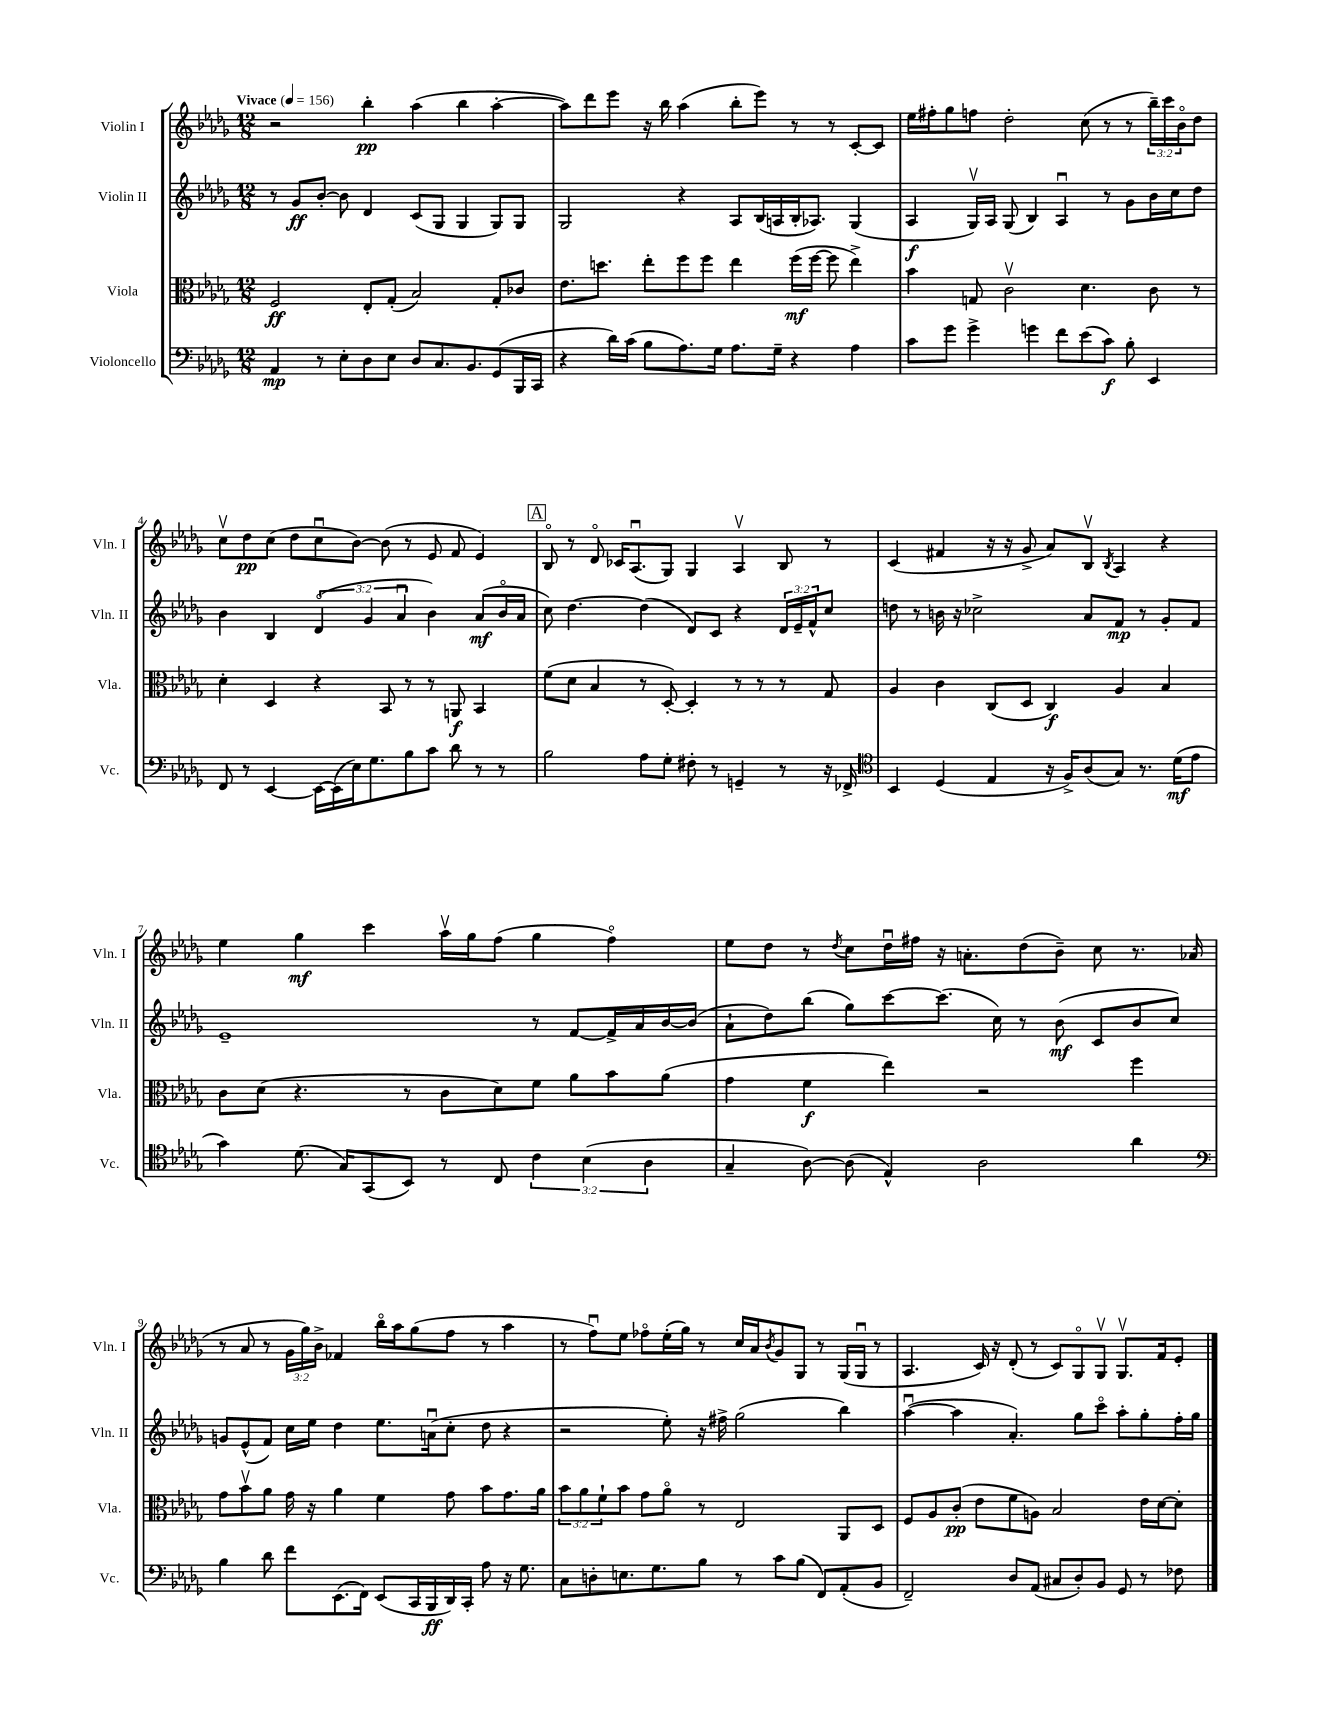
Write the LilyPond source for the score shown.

<<
\new StaffGroup <<
\new Staff = "s0" \with { instrumentName = "Violin I" shortInstrumentName = "Vln. I" } {
    \clef treble \key des \major \numericTimeSignature \time 12/8 \override Staff.TupletNumber.text = #tuplet-number::calc-fraction-text \tempo "Vivace" 4 = 156
    r2 bes''4-.\pp aes''4( bes''4 aes''4~-. |
    aes''8) des'''8 ees'''8 r16 bes''16 aes''4( bes''8-. ees'''8) r8 r8 c'8~-. c'8 |
    ees''16 fis''16-. ges''8 f''8 des''2-. c''8( r8 r8 \tuplet 3/2 { bes''16--) c'''16 bes'16\flageolet } des''8 |
    c''8\upbow des''8\pp c''8( des''8 c''8\downbow bes'8~) bes'8( r8 ees'8 f'8 ees'4) |
    \mark \markup { \box "A" } bes8\flageolet r8 des'8\flageolet ces'16 aes8.\downbow( ges8) ges4 aes4\upbow bes8 r8 |
    c'4( fis'4 r16 r16 ges'8-> aes'8) bes8\upbow \acciaccatura { bes8 } aes4 r4 |
    ees''4 ges''4\mf c'''4 aes''16\upbow ges''16 f''8( ges''4 f''4\flageolet) |
    ees''8 des''8 r8 \acciaccatura { des''8 } c''8 des''16\downbow fis''16 r16 a'8.-. des''8( bes'8--) c''8 r8. aes'16( |
    r8 aes'8 r8 \tuplet 3/2 { ges'16 ges''16) bes'16-> } fes'4 bes''16\flageolet aes''16 ges''8( f''8 r8 aes''4 |
    r8 f''8\downbow) ees''8 fes''8\flageolet ees''16-.( ges''16) r8 c''16 aes'16 \acciaccatura { bes'8 } ges'8 ges8 r8 ges16( ges16\downbow r8 |
    aes4. c'16) r16 des'8-.( r8 c'8) ges8\flageolet ges8\upbow ges8.\upbow f'16 ees'8-. \bar "|." |
}
\new Staff = "s1" \with { instrumentName = "Violin II" shortInstrumentName = "Vln. II" } {
    \clef treble \key des \major \numericTimeSignature \time 12/8 \override Staff.TupletNumber.text = #tuplet-number::calc-fraction-text
    r8 ges'8\ff bes'8~-. bes'8 des'4 c'8( ges8 ges4 ges8) ges8 |
    ges2 r4 aes8 bes16( a16 bes16-. aes8.) ges4( |
    aes4\f ges16\upbow) aes16 ges8( bes4) aes4\downbow r8 ges'8 bes'16 c''16 des''8 |
    bes'4 bes4 \tuplet 3/2 { des'4\flageolet( ges'4 aes'4\downbow } bes'4) aes'8\mf( bes'16\flageolet aes'16 |
    \mark \markup { \box "A" } c''8) des''4.~ des''4( des'8) c'8 r4 \tuplet 3/2 { des'16 ees'16-- f'16-^ } c''8 |
    d''8 r8 b'16 r16 ces''2-> aes'8 f'8\mp r8 ges'8-. f'8 |
    ees'1-- r8 f'8~ f'16-> aes'16 bes'16~ bes'16( |
    aes'8-! des''8) bes''8( ges''8) c'''8~ c'''8.( c''16) r8 bes'8\mf( c'8 bes'8 c''8) |
    g'8 ees'8-^( f'8) c''16 ees''16 des''4 ees''8. a'16\downbow( c''8-. des''8 r4 |
    r2 ees''8-.) r16 fis''16-> ges''2( bes''4) |
    aes''4~\downbow( aes''4 aes'4.-.) ges''8 c'''8\flageolet aes''8-. ges''8-. f''16-. ges''16 \bar "|." |
}
\new Staff = "s2" \with { instrumentName = "Viola" shortInstrumentName = "Vla." } {
    \clef alto \key des \major \numericTimeSignature \time 12/8 \override Staff.TupletNumber.text = #tuplet-number::calc-fraction-text
    f2\ff ees8-. ges8-.( bes2) ges8-. ces'8 |
    ees'8. d''8. ees''8-. f''8 f''8 ees''4 f''16\mf( f''16~ f''8 ees''4->) |
    bes'4 g8 c'2\upbow des'4. c'8 r8 |
    des'4-. des4 r4 bes,8 r8 r8 a,8\f bes,4 |
    \mark \markup { \box "A" } f'8( des'8 bes4 r8 des8~-.) des4-. r8 r8 r8 ges8 |
    aes4 c'4 c8( des8 c4\f) aes4 bes4 |
    c'8 des'8( r4. r8 c'8 des'8) f'8 aes'8 bes'8 aes'8( |
    ges'4 f'4\f ees''4) r2 f''4 |
    ges'8 bes'8\upbow aes'8 ges'16 r16 aes'4 f'4 ges'8 bes'8 ges'8. aes'16 |
    \tuplet 3/2 { bes'8 aes'8 f'8-! } bes'8 ges'8 aes'8\flageolet r8 ees2 aes,8 des8 |
    f8 aes8 c'8-.\pp( ees'8 f'8 a8) bes2 ees'16 des'16~ des'8-. \bar "|." |
}
\new Staff = "s3" \with { instrumentName = "Violoncello" shortInstrumentName = "Vc." } {
    \clef bass \key des \major \numericTimeSignature \time 12/8 \override Staff.TupletNumber.text = #tuplet-number::calc-fraction-text
    aes,4\mp r8 ees8-. des8 ees8 des8 c8. bes,8. ges,8( bes,,16 c,16 |
    r4 des'16) c'16( bes8 aes8.) ges16 aes8. ges16-- r4 aes4 |
    c'8 ges'8 ges'4-> g'4 f'8 ees'8( c'8\f) bes8-. ees,4 |
    f,8 r8 ees,4~ ees,16~ ees,16( ees16) ges8. bes8 c'8 des'8 r8 r8 |
    \mark \markup { \box "A" } bes2 aes8 ges8-. fis8-. r8 g,4-- r8 r16 fes,16-> |
    \clef tenor bes,4 des4( ees4 r16 f16->) aes8( ges8) r8. des'16\mf( ees'8 |
    ges'4) des'8.( ges16) ges,8( bes,8) r8 c8 \tuplet 3/2 { c'4 bes4( aes4 } |
    ges4-- aes8~) aes8( ees4-^) aes2 aes'4 |
    \clef bass bes4 des'8 f'8 ees,8.( f,16) ees,8( c,16 bes,,16\ff des,16) c,16-. aes8 r16 ges8. |
    c8 d8-. e8. ges8. bes8 r8 c'8 bes8( f,8) aes,8-.( bes,8 |
    f,2--) des8 aes,8( cis8 des8-.) bes,8 ges,8 r8 fes8 \bar "|." |
}
>>
>>
